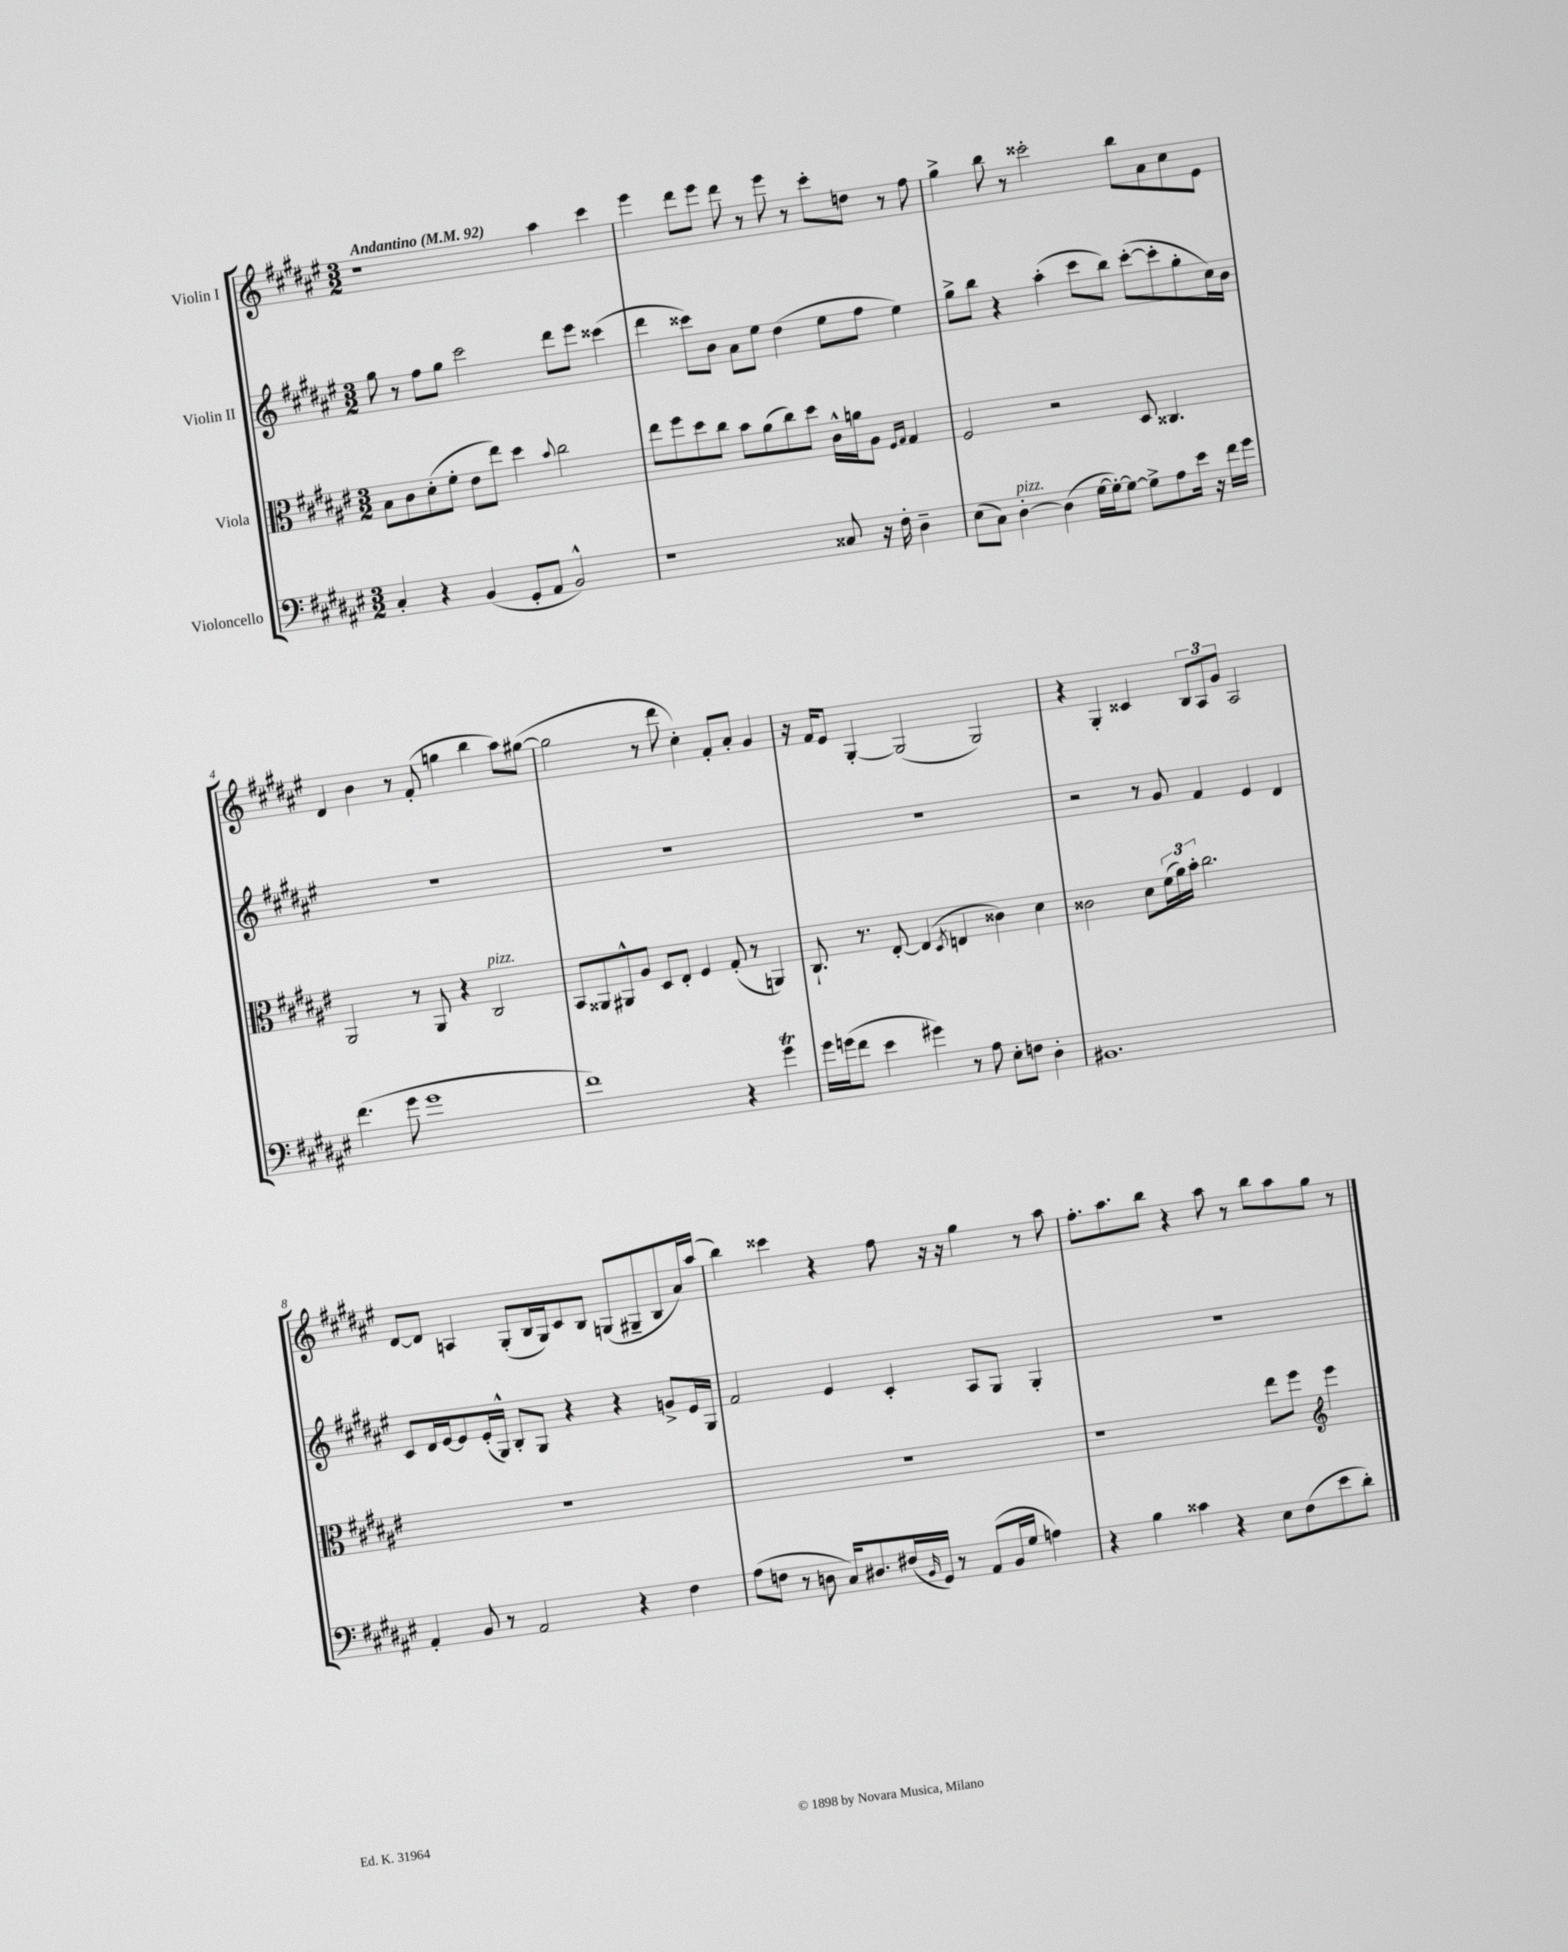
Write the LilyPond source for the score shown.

<<
\new StaffGroup <<
\new Staff = "s0" \with { instrumentName = "Violin I" } {
    \clef treble \key fis \major \numericTimeSignature \time 3/2 \tempo "Andantino" 4 = 92
    r1 ais''4 cis'''4 |
    eis'''4 dis'''8 eis'''8 dis'''8 r8 eis'''8 r8 cis'''8-. d''8 r8 fis''8 |
    gis''4-> b''8 r8 cisis'''2-. b''8 ais'8 cis''8 eis'8 |
    dis'4 b'4 r8 fis'8-.( g''4 b''4 ais''8) gis''8~( |
    gis''2 r8 dis'''8 cis''4-.) fis'8-. ais'8-. gis'4 |
    r16 fis'16 eis'8 gis4~-. gis2( gis2) |
    r4 gis4-. cisis'4 \tuplet 3/2 { b8 ais8 gis'8 } ais2 |
    dis'8~ dis'8 a4 gis8-.( b16 gis16) cis'8 b8 g8( gis8-- b8 ais'16) ais''16( |
    b''4) cisis'''4 r4 fis''8 r16 r16 gis''4 r8 ais''8 |
    fis''8.-. ais''8. b''8 r4 ais''8 r8 b''8 ais''8 gis''8 r8 \bar "|." |
}
\new Staff = "s1" \with { instrumentName = "Violin II" } {
    \clef treble \key fis \major \numericTimeSignature \time 3/2
    gis''8 r8 fis''8 gis''8 cis'''2 dis'''8 eis'''8 cisis'''4( |
    dis'''4 cisis'''8) b'8 ais'8 eis''8 dis''4( eis''8 fis''8 eis''4) |
    gis''8-> b''8 r4 ais''4-.( cis'''8 b''8) cis'''8~-.( cis'''8-. gis''8-. cis''16) b'16 |
    R1. |
    R1. |
    R1. |
    r2 r8 gis'8 fis'4 eis'4 dis'4 |
    cis'8 dis'16 eis'16~ eis'8 eis'16-.( gis16-^) b8-. gis8 r4 r4 g'8-> eis'16 gis16 |
    fis'2 eis'4 cis'4-. ais8 gis8 gis4-. |
    R1. \bar "|." |
}
\new Staff = "s2" \with { instrumentName = "Viola" } {
    \clef alto \key fis \major \numericTimeSignature \time 3/2
    b8 cis'8 dis'8-.( fis'8-. eis'8 eis''8) dis''4 \appoggiatura { b'8 } cis''2 |
    eis''8 fis''8 dis''8 cis''8 b'8 ais'8( cis''8) dis''8 cis'16-^ a'16 ais8 \grace { fis16 gis16 } gis4 |
    fis2 r2 dis8 cisis4. |
    ais,2 r8 ais,8 r4 cis2^\markup { \italic "pizz." } |
    b,8 aisis,8 ais,8-^ ais8 dis8 eis8-. fis4 gis8-.( r8 a,4) |
    cis8.-! r8. eis8~-. eis4( \acciaccatura { dis8 } e4 cisis'4) dis'4 |
    cisis'2 dis'8 \tuplet 3/2 { fis'16( ais'16) b'16-. } cis''2. |
    R1. |
    R1. |
    r1 eis''8 fis''8 \clef treble eis'''4 \bar "|." |
}
\new Staff = "s3" \with { instrumentName = "Violoncello" } {
    \clef bass \key fis \major \numericTimeSignature \time 3/2
    cis4-. r4 b,4( gis,8-. ais,8 b,2-^) |
    r1 cisis8 r16 fis16-. dis4-- |
    eis8( cis8) dis4~-.^\markup { \italic "pizz." } dis4( gis16~ gis16~-.) gis8~ gis8-> ais8 eis'16 r16 fis'16 gis'16 |
    fis'4.( gis'8 gis'1 |
    fis'1) r4 gis'4\trill |
    gis'16 g'16( fis'8 eis'4 gis'4) r8 ais8 eis8-. f8 dis4-. |
    bis,1. |
    ais,4-. b,8 r8 ais,2 r4 fis4 |
    ais8( f8 r8 d8 cis16) dis8. fis16( \grace { b,16 } gis,16) r8 ais,8( b,16 gis16 a4) |
    r4 b4 cisis'4 r4 eis8 fis8( eis'8 dis'8-.) \bar "|." |
}
>>
>>
